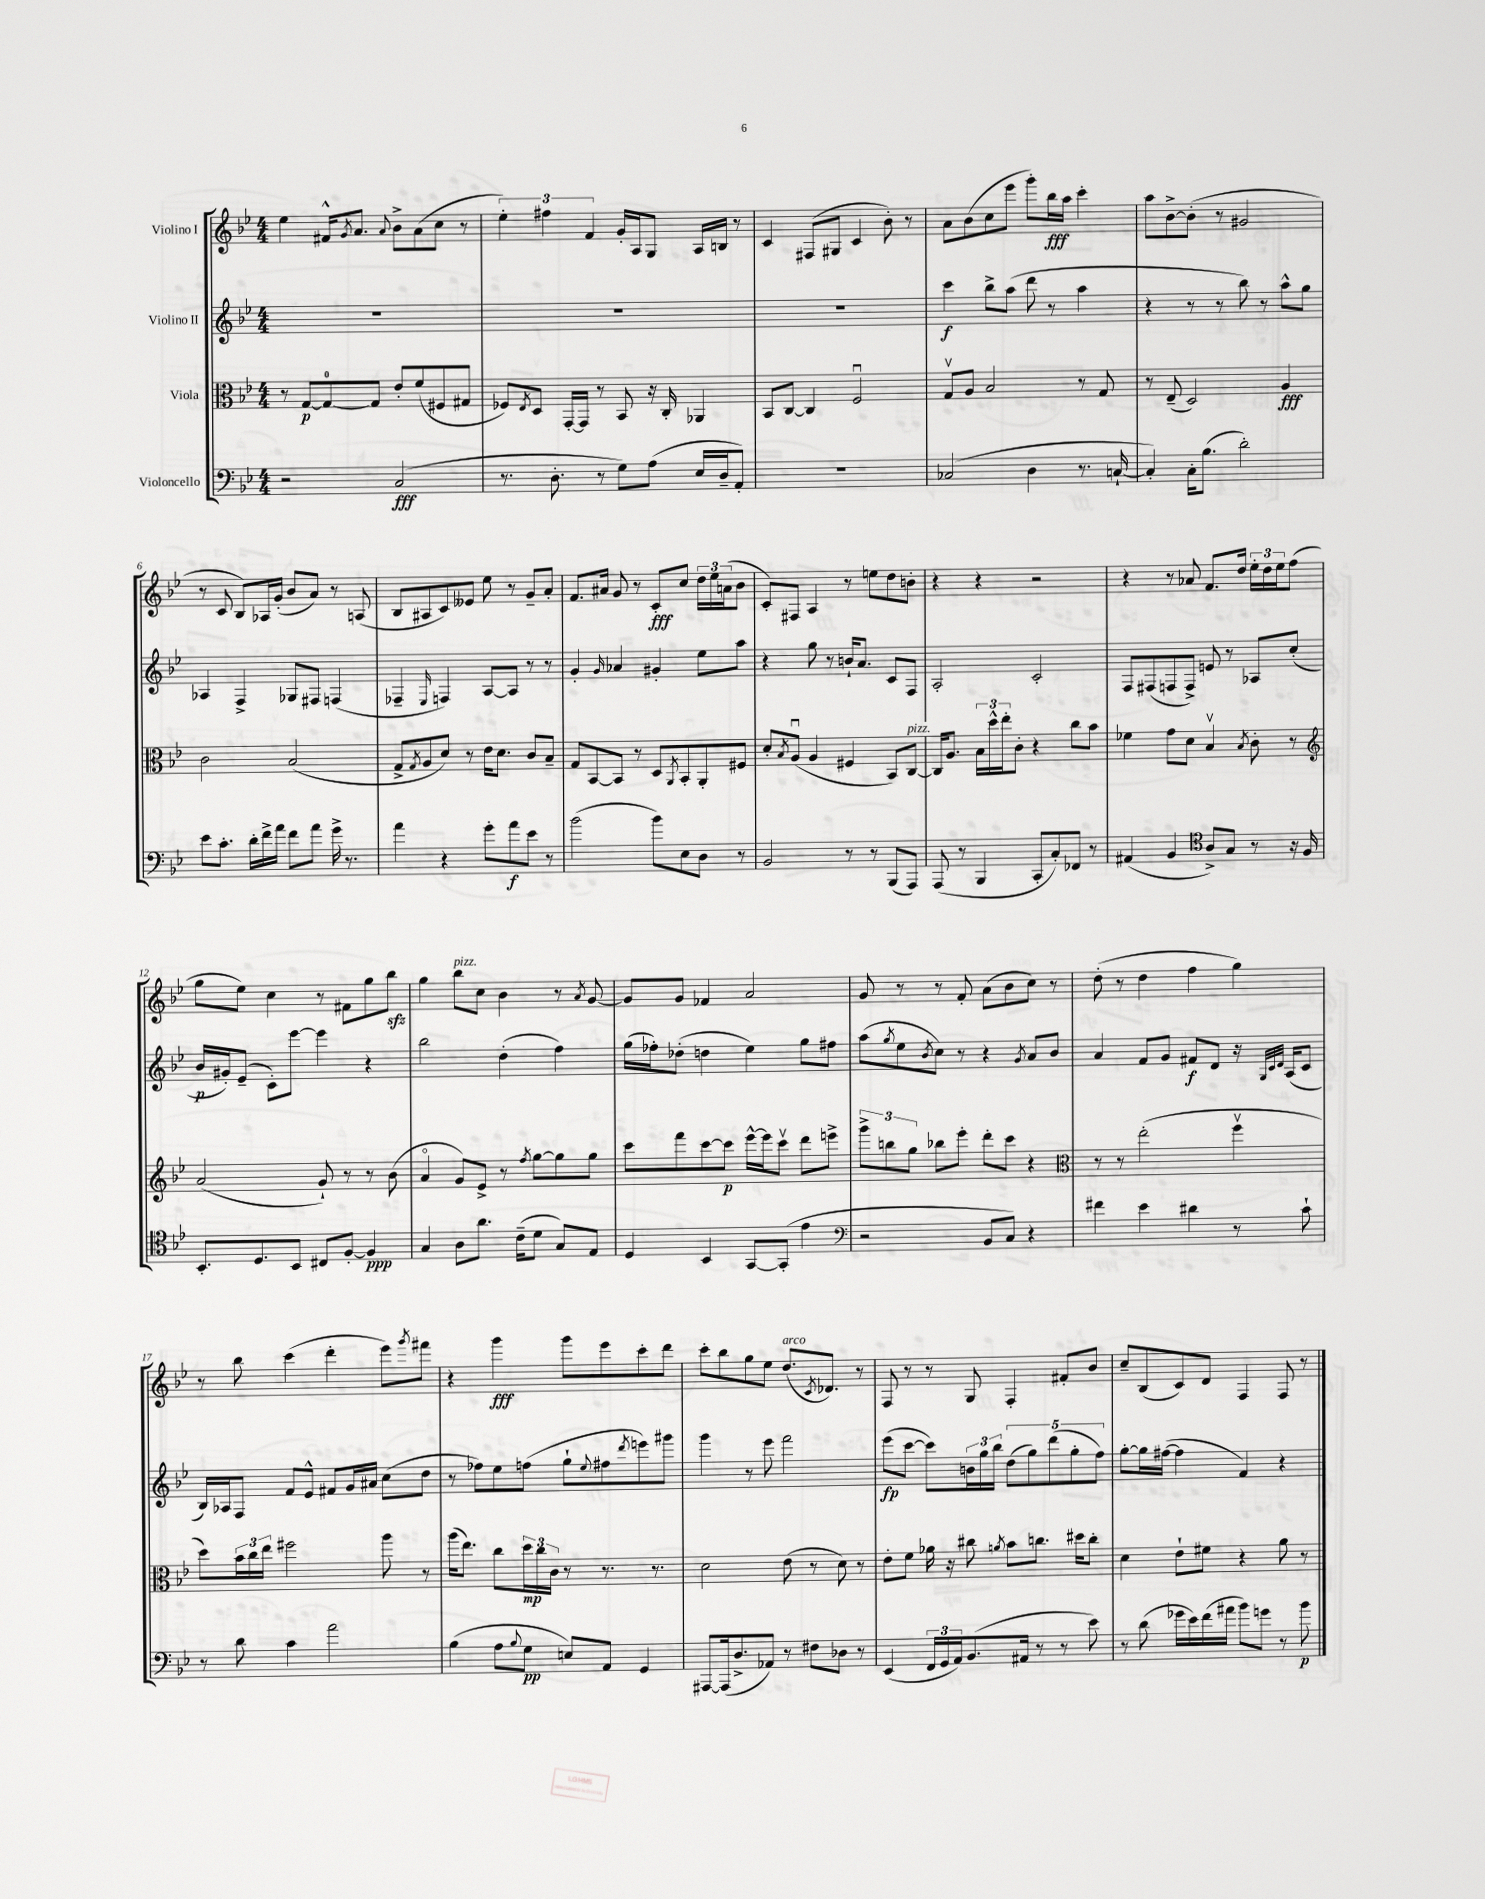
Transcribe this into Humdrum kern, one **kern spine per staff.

**kern	**kern	**kern	**kern
*staff4	*staff3	*staff2	*staff1
*clefF4	*clefC3	*clefG2	*clefG2
*k[b-e-]	*k[b-e-]	*k[b-e-]	*k[b-e-]
*M4/4	*M4/4	*M4/4	*M4/4
2r	8r	1r	4ee-\
.	[8G/L	.	.
.	8G/_	.	16f#^^/LK
.	.	.	8qg/
.	.	.	8.a/J
.	8G/]J	.	.
.	.	.	8qqa/
(2C/	8e-'/L	.	8b-^\L
.	(8f/	.	(8a\
.	8F#/	.	8cc\J
.	8G#/J	.	8r
=	=	=	=
8.r	8F-/L)	1r	6ee-'\)
.	8qE-/	.	.
.	8D/J	.	.
.	.	.	6ff#\
8.D'\	.	.	.
.	[16GG'/LL	.	.
.	16GG/]JJ	.	.
.	.	.	6f/
8r	8r	.	.
8G\L)	8BB-/	.	16g'/LL
.	.	.	16A/J
(8A\J	16r	.	8G/J
.	16C'/	.	.
16E-/LL	4AA-/	.	16A/LL
16D~/J	.	.	16B/JJ
8AA'/J)	.	.	8r
=	=	=	=
1r	8BB-/L	1r	4c/
.	[8C/J	.	.
.	4C/]	.	(8F#/L
.	.	.	8G#/J
.	2Fu/	.	4c/
.	.	.	8b-'\)
.	.	.	8r
=	=	=	=
(2C-/	8Gv/L	4ccc\	8a\L
.	8A/J	.	(8b-\
.	2B-/	8bb-^\L	8cc\
.	.	(8aa\J	8eee-\J
4D\	.	8ddd\	8ggg'\L)
.	.	8r	16bb-\L
.	.	.	16aa\JJ
8.r	8r	4aa\	4ccc'\
.	8G/	.	.
[16C`/	.	.	.
=	=	=	=
4C'/])	8r	4r	8aa\L
.	(8E-~/	.	[8b-^\
16C'\LK	2D/)	8r	(8b-'\]J
(8.B-\J	.	.	.
.	.	8r	8r
2d'\)	.	8bb-\)	2g#/
.	.	8r	.
.	4A/	8aa^^\L	.
.	.	8gg\J	.
=	=	=	=
8e-\L	2c\	4A-/	8r
8.c'\J	.	.	8c/
.	.	4F^/	8B-/L)
16d'\LL	.	.	.
16f^\	.	.	16A-/L
16a\JJ	.	.	(16g'/JJ
8f\L	(2B-/	8G-/L	8b-/L
8a\J	.	8F#/J	8a/J)
16g^\	.	(4F/	8r
8.r	.	.	.
.	.	.	(8A/
=	=	=	=
4a\	8G^/L	4F-~/	8B-/L
.	8qG/	.	.
.	8A/	.	8A#/
.	.	16qqE-/	.
4r	8d/J)	4F/)	8c/)
.	8r	.	8e--/J
8g'\L	16e-\LK	[8A/L	8ee-\
.	8.d\J	.	.
8a\	.	8A/]J	8r
8e-\J	8c/L	8r	8g~/L
8r	8B-~/J	8r	8a'/J
=	=	=	=
(2b-\	8G/L	4g'/	8.f/L
.	[8BB-/	.	.
.	.	.	16a#/Jk
.	.	16qqg/	.
.	8BB-/]J	4a-/	8g/
.	8r	.	8r
8b-\L)	8D/L	4g#'/	8c'/L
.	8qAA/	.	.
8E-\	8BB-'/	.	8cc/J
8D\J	8AA'/	8ee-\L	24dd\LL
.	.	.	24ee-\
.	.	.	(24a\J
8r	8F#/J	8aa\J	8b-\J
=	=	=	=
2BB-/	8d'/L	4r	8c'/L)
.	8qB-/	.	.
.	(8Au/J	.	8F#/J
.	4A/	8gg\	4A/
.	.	8r	.
8r	4F#/	16b`/LK	8r
.	.	8.a/J	.
8r	.	.	8ee\L
(8BBB-/L	8BB-/L)	8c/L	8dd\
8AAA/J)	[8C/J	8F/J	8b'\J
=	=	=	=
(8AAA/	16C/]LK	2A'/	4r
.	8.A/J	.	.
8r	.	.	.
4BBB-/	24B-\LL	.	4r
.	24dd^^\	.	.
.	24ee-'\J	.	.
.	8c'\J	.	.
8CC'/L	4r	2c'/	2r
8C'/)	.	.	.
8FF-/J	8cc\L	.	.
8r	8b-\J	.	.
=	=	=	=
(4AA#/	4f-\	8F/L	4r
.	.	(8F#/	.
4BB-/	8g\L	8F/	8r
.	8d\J	8F^/J)	8a-/
*clefC4	*	*	*
8A^/L)	4B-v/	8e/	8.f/L
8G/J	.	8r	.
.	.	.	16dd/Jk
.	8qB-/	.	.
8r	8c'\	8A-/L	24ee-'\LL
.	.	.	24dd\
.	.	.	24ee-\J
16r	8r	(8cc'/J	(8ff\J
16F/	.	.	.
=	=	=	=
*	*clefG2	*	*
8.BB-'/L	(2a/	16b-/LL	8gg\L
.	.	16g#'/J)	.
.	.	(8e-~/J	8ee-\J)
8.D/	.	.	.
.	.	8c'\L)	4cc\
8BB-/J	.	[8eee-\J	.
8C#/L	8g`/)	4eee-\]	8r
[8F'/J	8r	.	8f#\L
4F/]	8r	4r	8gg\
.	(8b-\	.	8bb-\J
=	=	=	=
4G/	4ao/	2bb-\	4gg\
8A\L	8g/L)	.	8bb-\L
8.a\J	8e-^/J	.	8cc\J
.	8r	(4dd'\	4b-\
(16c~\LK	.	.	.
.	8qff/	.	.
8d\J	[8gg\L	.	.
8G/L)	8gg\]	4ff\)	8r
.	.	.	8qa/
8E-/J	8gg\J	.	[8g/
=	=	=	=
4D/	8ccc\L	(16gg\LL	8g/]L
.	.	16ff-'\J)	.
.	8fff\	(8dd-'\J	8g/J
4BB-/	[8ccc\	4dd\	4f-/
.	8ccc\]J	.	.
[8GG/L	[16eee-^^\LL	4ee-\)	2a/
.	16eee-\]J	.	.
(8GG'/]J	8cccv\J	.	.
4e-\	8ddd\L	8gg\L	.
.	8eee^\J	8ff#\J	.
=	=	=	=
*clefF4	*	*	*
2r	12ggg^\L	(8aa\L	8g/
.	12bb\	.	.
.	.	8qgg/	.
.	.	8ee-\	8r
.	12gg\J	.	.
.	.	8qb-/	.
.	8bb-\L	8cc\J)	8r
.	8eee-'\J	8r	8f'/
8BB-/L	8ddd'\L	4r	(8a\L
8C/J)	8ccc\J	.	8b-\
.	.	8qg/	.
4r	4r	8a/L	8cc\J)
.	.	8b-/J	8r
=	=	=	=
*	*clefC3	*	*
4f#\	8r	4a/	(8dd'\
.	8r	.	8r
4e-\	(2ee-'\	8f/L	4dd\
.	.	8g/J	.
4d#\	.	8f#/L	4ff\
.	.	8d/J	.
8r	4ffv\	16r	4gg\)
.	.	32qqG/LLL	.
.	.	32qqc/	.
.	.	32qqd/JJJ	.
.	.	(16A/LK	.
8c`\	.	8c/J	.
=	=	=	=
8r	8dd\L)	16B-/LL)	8r
.	.	16A-/J	.
8d\	24b-\L	8F/J	8bb-\
.	24cc\	.	.
.	24ee-\JJ	.	.
4c\	2ff#\	8f/L	(4ccc\
.	.	8e-^^/J	.
2a\	.	8f#/L	4ddd'\
.	.	16g/L	.
.	.	16a#/JJ	.
.	8aa\	(8cc\L	8eee-\L)
.	.	.	8qggg/
.	8r	8dd\J	8fff#\J
=	=	=	=
(4B-\	(16aa\LK	8r	4r
.	8.ee-\J)	.	.
.	.	8ff-\L)	.
8A\L	8cc\L	8ee-\	4ggg\
8qqB-/	.	.	.
8G\J	24dd\L	(8ff\J	.
.	24cc\	.	.
.	24c\JJ	.	.
8E/L)	8r	8gg`\L	8ggg\L
.	.	8qqee-/	.
8AA/J	8.r	8ff#\	8eee-\
.	.	8qddd/	.
4GG/	.	8eee\)	8ccc'\
.	8.r	.	.
.	.	8ggg#\J	8ddd\J
=	=	=	=
[8AAA#/L	2d\	4ggg\	8ccc'\L
(16AAA#/]k	.	.	8bb-\
8.D^/	.	.	.
.	.	8r	8gg\
8AA-/J)	.	8eee-\	8ee-\J
8r	(8e-\	2fff\	(8.dd/L
8F#\L	8r	.	.
.	.	.	8qc/
.	.	.	8.d-/J)
8D-\J	8d\)	.	.
8r	8r	.	8r
=	=	=	=
(4EE-/	8e-'\L	(8eee-\L	8F/
.	8f\J	[8ccc\J	8r
24FF/LL	16a-\	8ccc\]L)	8r
24GG/	.	.	.
.	16r	.	.
24AA/J)	.	.	.
(8.BB-/	8cc#\	24b\L	8G/
.	.	24gg\	.
.	.	24bb-\JJ	.
.	8qa/	.	.
.	8b-\L	(10dd\L	4F'/
16AA#/Jk	.	.	.
.	.	10gg\)	.
8r	8.cc\J	.	.
.	.	(10ddd\	.
8r	.	.	8f#'/L
.	.	10gg'\	.
.	16dd#\LK	.	.
8e-\)	8cc'\J	.	8b-/J
.	.	10ff\J)	.
=	=	=	=
8r	4d\	[8gg'\L	8cc~/L
(8d\	.	16gg\]L	(8B-/
.	.	([16ff#\JJ	.
16g-\LL	8e-`\L	4ff#\]	8c/)
16e-\)	.	.	.
(16f\	8f#\J	.	8d/J
16a#\JJ	.	.	.
8b-\L)	4r	4f/)	4F/
8g\J	.	.	.
8r	8a\	4r	8F/
8b-\	8r	.	8r
==	==	==	==
*-	*-	*-	*-
